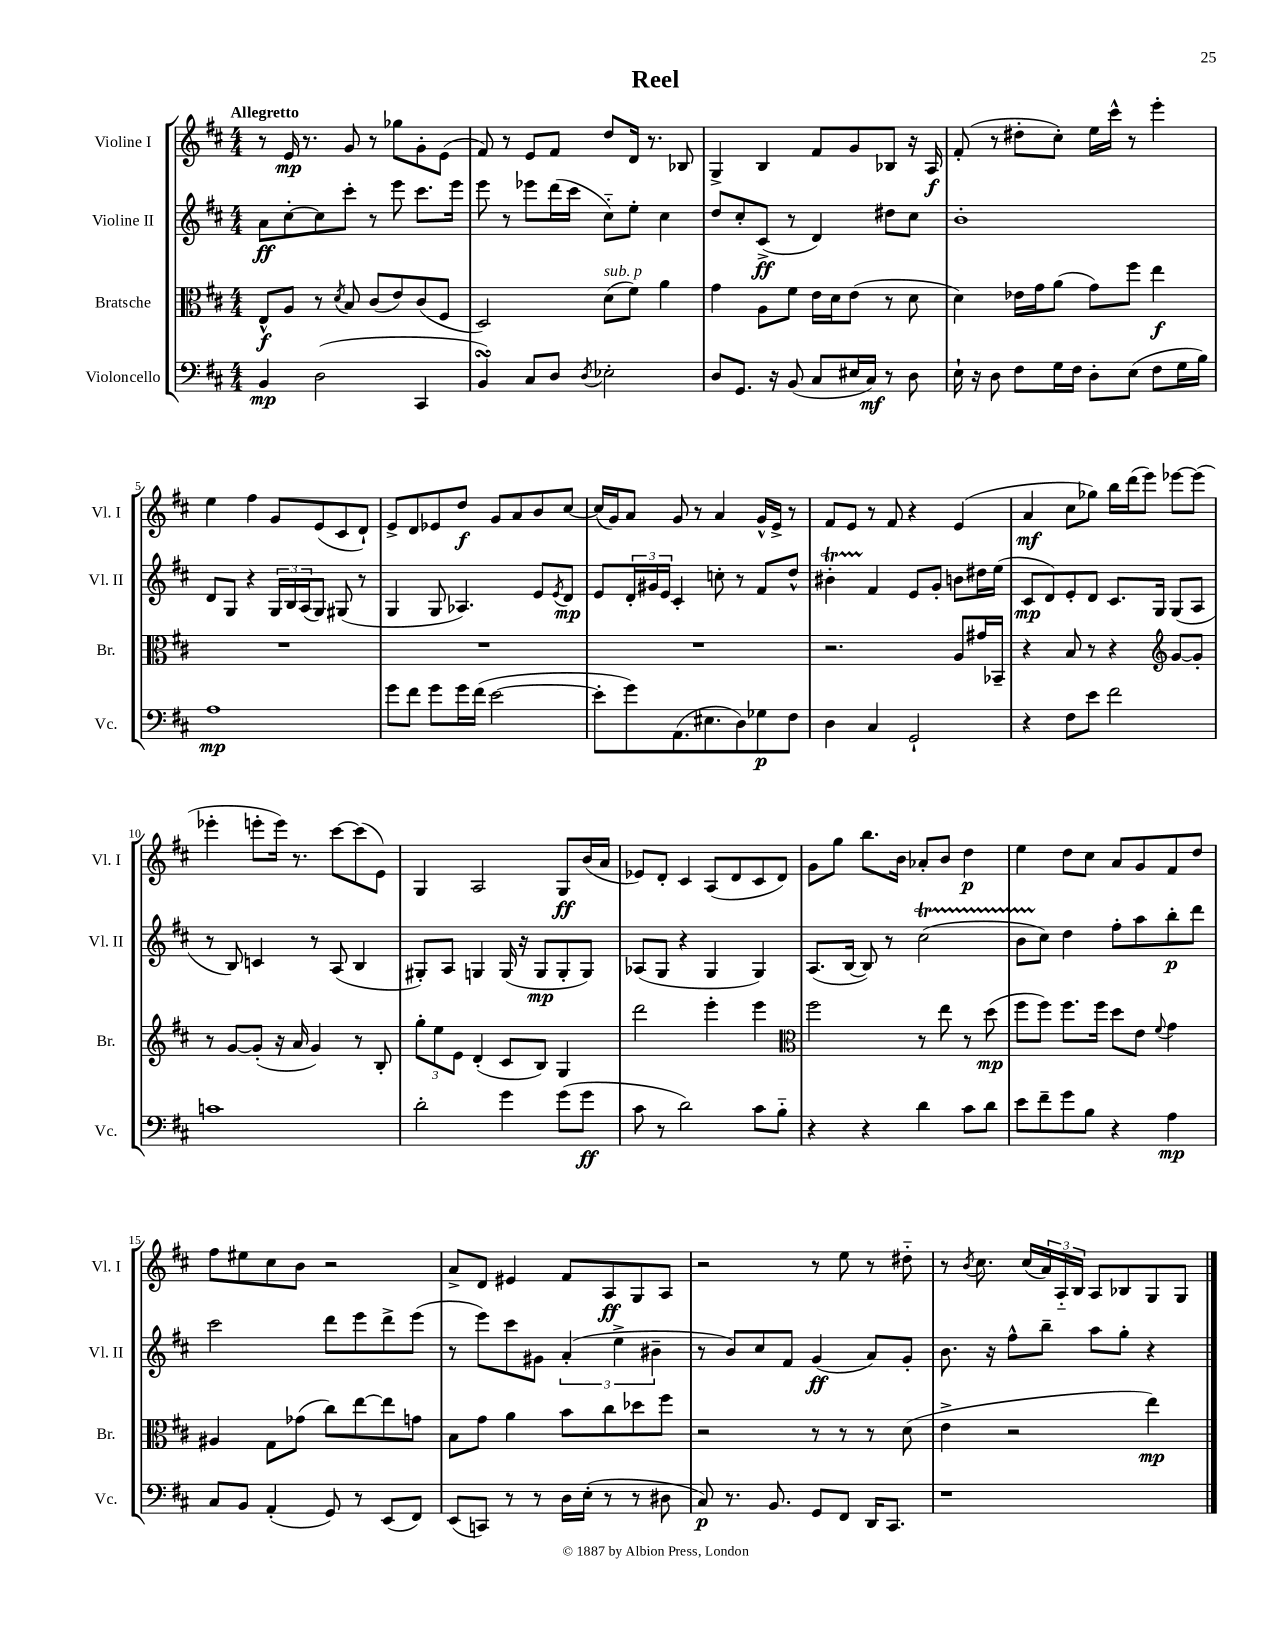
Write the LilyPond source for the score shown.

\header { title = "Reel" }
<<
\new StaffGroup <<
\new Staff = "s0" \with { instrumentName = "Violine I" shortInstrumentName = "Vl. I" } {
    \clef treble \key d \major \numericTimeSignature \time 4/4 \tempo "Allegretto"
    r8 e'16\mp r8. g'8 r8 ges''8 g'8-. e'8( |
    fis'8) r8 e'8 fis'8 d''8 d'16 r8. bes8 |
    g4-> b4 fis'8 g'8 bes8 r16 a16\f |
    fis'8-.( r8 dis''8-. cis''8-.) e''16 cis'''16-^ r8 e'''4-. |
    e''4 fis''4 g'8 e'8( cis'8 d'8-!) |
    e'8-> d'8 ees'8 d''8\f g'8 a'8 b'8 cis''8~ |
    cis''16( g'16) a'8 g'8 r8 a'4 g'16-^ e'16-> r8 |
    fis'8 e'8 r8 fis'8 r4 e'4( |
    a'4\mf cis''8 ges''8) b''16 d'''16( e'''8) ees'''8~ ees'''8( |
    ees'''4-. e'''8-. e'''16) r8. cis'''8~ cis'''8( e'8) |
    g4 a2 g8\ff b'16( a'16 |
    ees'8) d'8-. cis'4 a8( d'8 cis'8 d'8) |
    g'8 g''8 b''8. b'16 aes'8-. b'8 d''4\p |
    e''4 d''8 cis''8 a'8 g'8 fis'8 d''8 |
    fis''8 eis''8 cis''8 b'8 r2 |
    a'8-> d'8 eis'4 fis'8 a8\ff g8 a8 |
    r2 r8 e''8 r8 dis''8-_ |
    r8 \acciaccatura { b'8 } cis''8. cis''16( \tuplet 3/2 { a'16) a16-_ b16 } a8 bes8 g8 g8 \bar "|." |
}
\new Staff = "s1" \with { instrumentName = "Violine II" shortInstrumentName = "Vl. II" } {
    \clef treble \key d \major \numericTimeSignature \time 4/4
    a'8\ff cis''8~-. cis''8 cis'''8-. r8 e'''8 cis'''8. e'''16 |
    e'''8 r8 ees'''8 d'''16( cis'''16 cis''8-_) e''8-. cis''4 |
    d''8 cis''8-. cis'8->\ff( r8 d'4) dis''8 cis''8 |
    b'1-. |
    d'8 g8 r4 \tuplet 3/2 { g16 b16 a16( } g8) gis8( r8 |
    g4 g8 aes4.) e'8 \acciaccatura { e'8 } d'8\mp |
    e'8 \tuplet 3/2 { d'16-. gis'16 e'16 } cis'4-. c''8-. r8 fis'8 d''8-^ |
    bis'4-.\startTrillSpan fis'4\stopTrillSpan e'8 g'8-. b'8 dis''16 e''16( |
    cis'8\mp d'8) e'8-. d'8 cis'8. g16 g8( a8 |
    r8 b8) c'4 r8 a8( b4 |
    gis8-.) a8 g4 g16( r16 g8\mp g8-. g8) |
    aes8( g8 r4 g4 g4) |
    a8.( b16~ b8) r8 cis''2\startTrillSpan( |
    b'8 cis''8\stopTrillSpan) d''4 fis''8-. a''8 b''8-.\p d'''8 |
    cis'''2 d'''8 e'''8 d'''8-> e'''8( |
    r8 e'''8) cis'''8 gis'8 \tuplet 3/2 { a'4-.( e''4-> bis'4-- } |
    r8 b'8) cis''8 fis'8 g'4\ff( a'8) g'8-. |
    b'8. r16 fis''8-^ b''8-- a''8 g''8-. r4 \bar "|." |
}
\new Staff = "s2" \with { instrumentName = "Bratsche" shortInstrumentName = "Br." } {
    \clef alto \key d \major \numericTimeSignature \time 4/4
    e8-^\f a8 r8 \acciaccatura { d'8 } b8 cis'8( e'8) cis'8( fis8 |
    d2) d'8^\markup { \italic "sub. p" }( fis'8) a'4 |
    g'4 a8 fis'8 e'16 d'16 e'8( r8 d'8 |
    d'4) ees'16 g'16 a'8( g'8) fis''8 e''4\f |
    R1 |
    R1 |
    R1 |
    r2. a8 gis'16 bes,16-- |
    r4 b8 r8 r4 \clef treble g'8~ g'8-. |
    r8 g'8~ g'8-.( r16 a'16 g'4) r8 b8-. |
    \tuplet 3/2 { g''8-. e''8 e'8 } d'4-.( cis'8 b8) g4 |
    d'''2 e'''4-. e'''4 |
    \clef alto fis''2 r8 e''8 r8 d''8\mp( |
    fis''8 fis''8) fis''8. fis''16 d''8 e'8 \appoggiatura { fis'8 } g'4 |
    ais4 g8 ges'8( cis''8) e''8~ e''8 g'8 |
    b8 g'8 a'4 b'8 cis''8 des''8 fis''8 |
    r2 r8 r8 r8 d'8( |
    e'4-> r2 e''4\mp) \bar "|." |
}
\new Staff = "s3" \with { instrumentName = "Violoncello" shortInstrumentName = "Vc." } {
    \clef bass \key d \major \numericTimeSignature \time 4/4
    b,4\mp d2( cis,4 |
    b,4\turn) cis8 d8 \acciaccatura { d8 } ees2-. |
    d8 g,8. r16 b,8( cis8 eis16 cis16\mf) r8 d8 |
    e16-! r16 d8 fis8 g16 fis16 d8-. e8( fis8 g16 b16) |
    a1\mp |
    g'8 fis'8 g'8 g'16 fis'16( e'2~ |
    e'8-. g'8) a,8.( eis8. d8) ges8\p fis8 |
    d4 cis4 g,2-! |
    r4 fis8 e'8 fis'2 |
    c'1 |
    d'2-. g'4 g'8( g'8\ff |
    cis'8 r8 d'2) cis'8 b8-_ |
    r4 r4 d'4 cis'8 d'8 |
    e'8 fis'8-- g'8 b8 r4 a4\mp |
    cis8 b,8 a,4-.( g,8) r8 e,8( fis,8) |
    e,8( c,8) r8 r8 d16 e16-.( r8 r8 dis8 |
    cis8\p) r8. b,8. g,8 fis,8 d,16 cis,8. |
    r1 \bar "|." |
}
>>
>>
